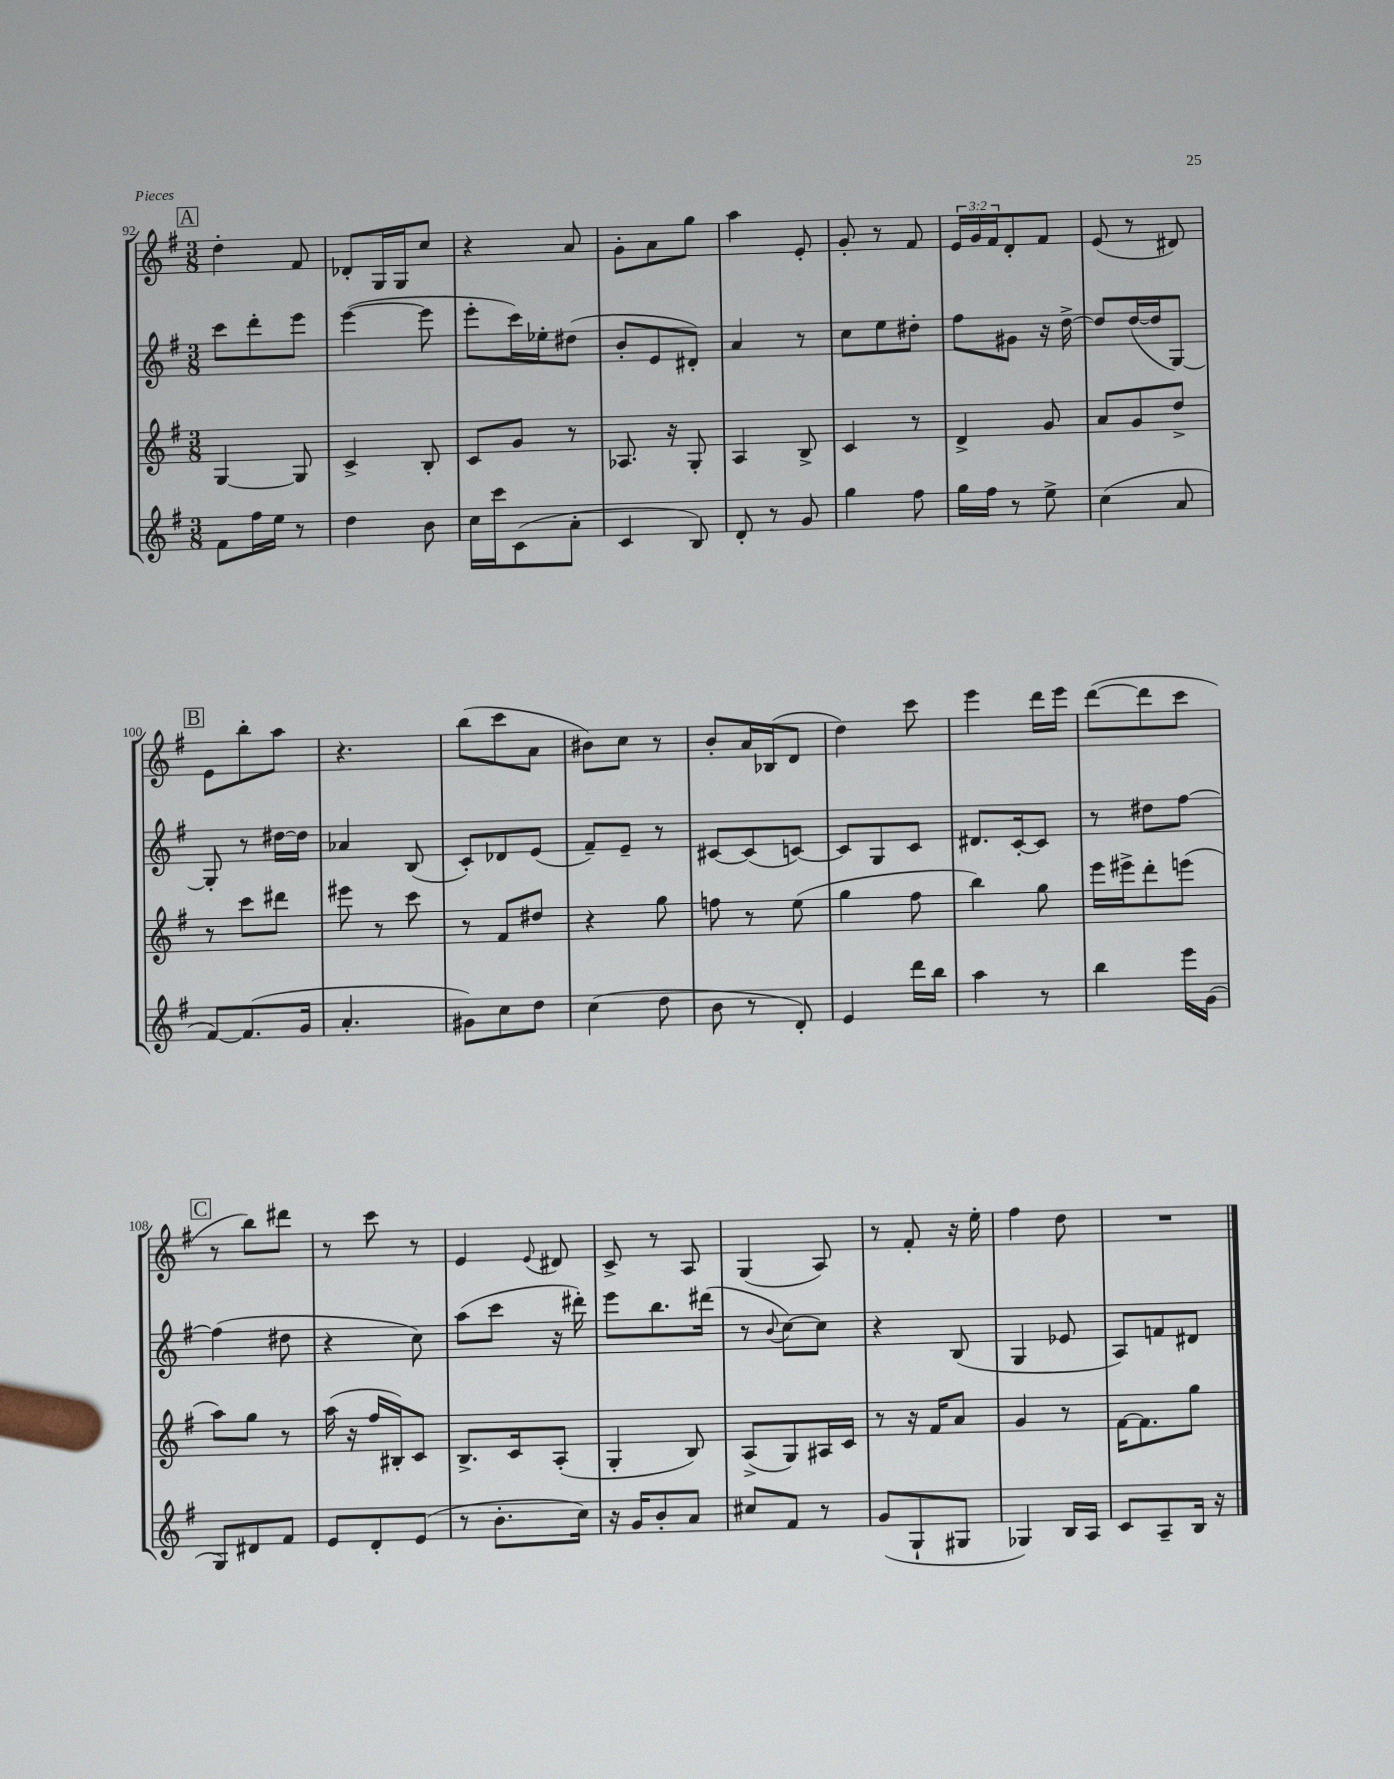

**kern	**kern	**kern	**kern
*staff4	*staff3	*staff2	*staff1
*clefG2	*clefG2	*clefG2	*clefG2
*k[f#]	*k[f#]	*k[f#]	*k[f#]
*M3/8	*M3/8	*M3/8	*M3/8
8f#	[4G	8ccc	4dd'
16ff#	.	8ddd'	.
16ee	.	.	.
8r	8G]	8eee	8f#
=	=	=	=
4dd	4c^	([4eee	8d-'
.	.	.	16G
.	.	.	16G
8b	8B'	8eee]	8cc
=	=	=	=
16cc	8c	8eee'	4r
16ccc	.	.	.
(8c	8g	16ccc)	.
.	.	16ee-'	.
8a'	8r	(8dd#	8a
=	=	=	=
4c	8.A-	8b'	8g'
.	.	8e	8a
.	16r	.	.
8B)	8G'	8d#')	8gg
=	=	=	=
8d'	4A	4a	4aa
8r	.	.	.
8g	8B^	8r	8e'
=	=	=	=
4gg	4c	8cc	8g'
.	.	8ee	8r
8ff#	8r	8dd#'	8f#
=	=	=	=
16gg	4d^	8ff#	24e
.	.	.	24g
16ff#	.	.	.
.	.	.	24f#
8r	.	8g#	8d'
8ee^	8g	16r	8f#
.	.	[16dd^	.
=	=	=	=
(4cc	8a	8dd]	(8e
.	8g	([16dd	8r
.	.	16dd]	.
8a	8dd^	[8G)	8d#)
=	=	=	=
[8f#)	8r	8G']	8e
(8.f#]	8ccc	8r	8bb'
.	8ddd#	[16dd#	8aa
16g	.	16dd#]	.
=	=	=	=
4.a'	8eee#	4a-	4.r
.	8r	.	.
.	8ccc	(8B	.
=	=	=	=
8g#)	8r	8c')	(8bb
8cc	8f#	8d-	8ccc
8dd	8dd#	(8e	8a
=	=	=	=
(4cc	4r	8f#~)	8b#)
.	.	8e~	8cc
8dd	8gg	8r	8r
=	=	=	=
8b	8ff	[8c#	8b'
8r	8r	(8c#]	16a
.	.	.	(16B-
8d')	(8ee	[8c)	8d
=	=	=	=
4e	4gg	8c]	4dd)
.	.	8G	.
16ddd	8ff#	8c	8ccc
16bb	.	.	.
=	=	=	=
4aa	4bb)	8.d#	4eee
.	.	[16c'	.
8r	8gg	8c]	16ddd
.	.	.	16eee
=	=	=	=
4bb	16eee	8r	([8ddd
.	16eee#^	.	.
.	8ddd'	8dd#	8ddd]
16eee	(8eee	[8ff#	8ccc
(16g	.	.	.
=	=	=	=
8G)	8aa)	(4ff#]	8r
8d#	8gg	.	8bb)
8f#	8r	8dd#	8ddd#
=	=	=	=
8e	(16aa	4r	8r
.	16r	.	.
8d'	16ff#	.	8ccc
.	16B#')	.	.
(8e	8c	8cc)	8r
=	=	=	=
8r	8.B^	(8aa	4e
8.b'	.	8ccc	.
.	16c	.	.
.	.	.	8qqe
.	(8A'	16r	8d#
16cc)	.	16ddd#')	.
=	=	=	=
16r	4G'	8eee	8c^
16g	.	.	.
8b'	.	8.bb	8r
8a	8B)	.	8A
.	.	(16ddd#	.
=	=	=	=
8cc#	(8A^	8r	(4G
.	.	8qqb	.
8f#	8G)	[8cc)	.
8r	16A#	8cc]	8A)
.	16c	.	.
=	=	=	=
(8g	8r	4r	8r
8G`	16r	.	8f#'
.	16f#	.	.
8G#	8a	(8B	16r
.	.	.	16ee'
=	=	=	=
4G-)	4g	4G	4ff#
16B	8r	8e-	8dd
16A	.	.	.
=	=	=	=
8c	[16f#	8A)	4.r
.	8.f#]	.	.
8A~	.	8f	.
16B	8gg	8d#	.
16r	.	.	.
==	==	==	==
*-	*-	*-	*-
